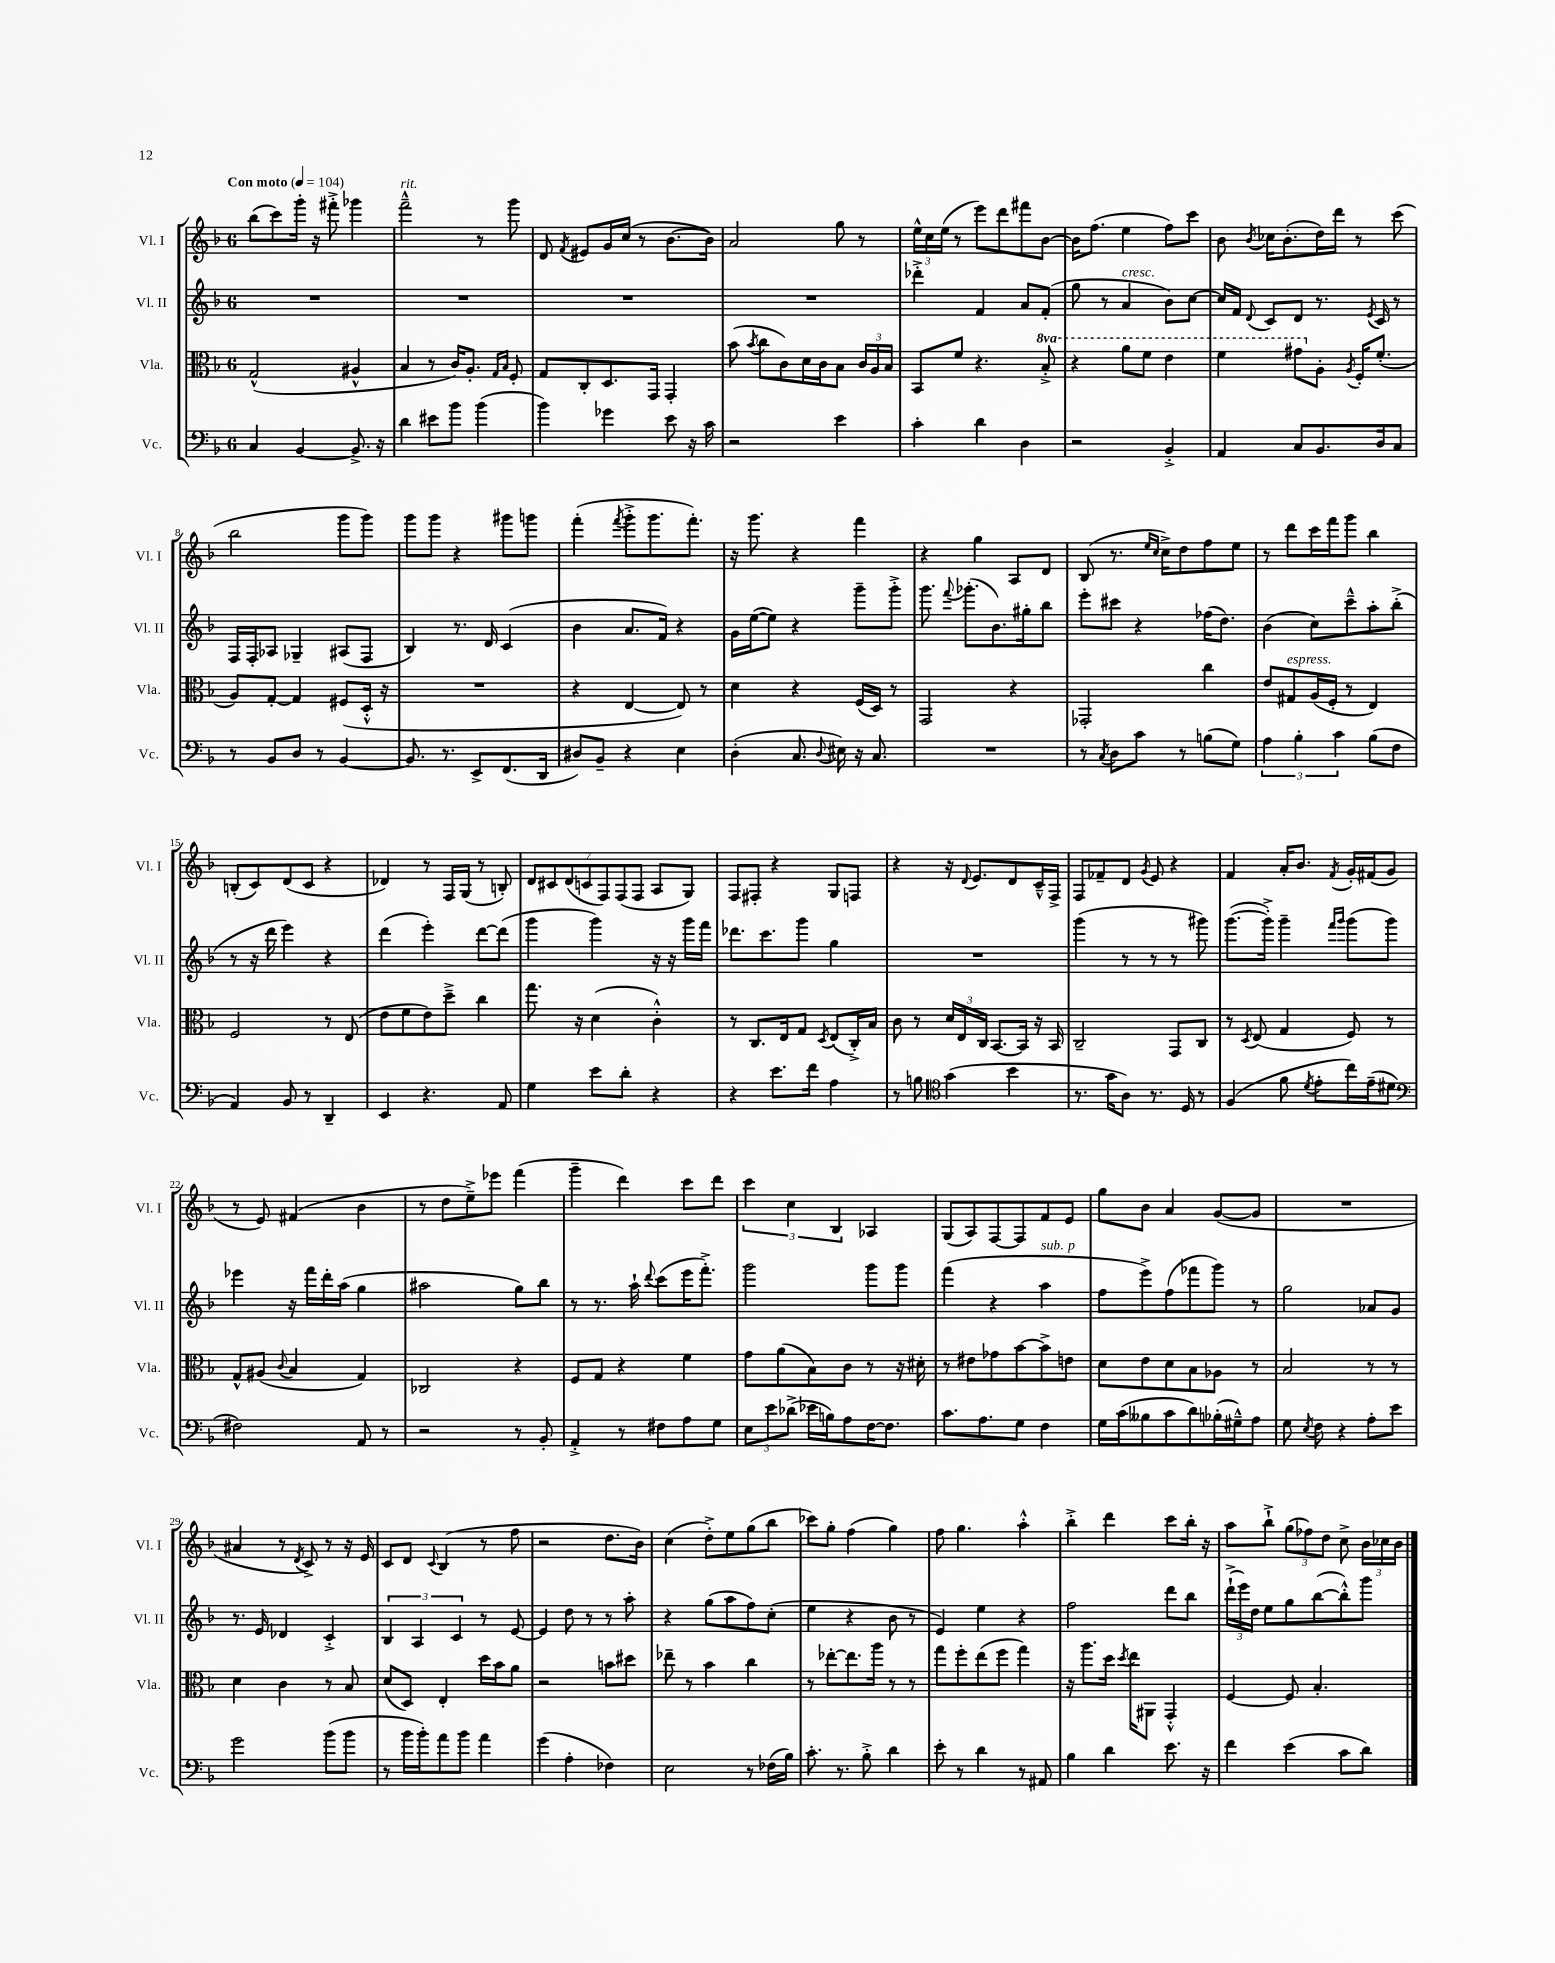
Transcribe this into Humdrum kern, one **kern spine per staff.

**kern	**kern	**kern	**kern
*part4	*part3	*part2	*part1
*staff4	*staff3	*staff2	*staff1
*I"Vc.	*I"Vla.	*I"Vl. II	*I"Vl. I
*I'Vc.	*I'Vla.	*I'Vl. II	*I'Vl. I
*clefF4	*clefC3	*clefG2	*clefG2
*k[b-]	*k[b-]	*k[b-]	*k[b-]
*M6/8	*M6/8	*M6/8	*M6/8
*MM104	*MM104	*MM104	*MM104
=1	=1	=1	=1
!	!	!	!LO:TX:a:B:t=Con moto
4C/	(2G^^/	2.r	(8bb-\L
.	.	.	8ccc\)
[4BB-/	.	.	16ggg'\Jk
.	.	.	16r
.	.	.	8fff#X'^\
8.BB-^/]	4A#X^^/	.	4ggg-X\
16r	.	.	.
=2	=2	=2	=2
!	!	!	!LO:TX:a:i:t=rit.
4d\	4B-/	2.r	2fff~^^\
8e#X\L	8r	.	.
8b-\J	16c/KL)	.	.
.	8.A'/J	.	.
(4b-\	.	.	8r
.	16qqG/LL	.	.
.	16qqB-/JJ	.	.
.	8F'/	.	8ggg\
=3	=3	=3	=3
4b-\)	8G/L	2.r	8d/
.	.	.	8qf/
.	8C'/	.	8e#X/L
4g-X\	8.D/	.	16g/L
.	.	.	(16cc/JJ
.	.	.	8r
.	16GG/Jk	.	.
8e\	4GG'/	.	[8.b-\L
16r	.	.	.
16c\	.	.	16b-\Jk])
=4	=4	=4	=4
2r	(8b-\	2.r	2a/
.	8qb-/	.	.
.	8cc\L	.	.
.	8c\)	.	.
.	16d\L	.	.
.	16c\J	.	.
4e\	8B-\J	.	8gg\
.	24c/LL	.	8r
.	24A/	.	.
.	24B-/JJ	.	.
=5	=5	=5	=5
4c'\	8BB-/L	4ddd-X'^\	24ee^^\LL
.	.	.	24cc\
.	.	.	(24ee\JJ
.	8f/J	.	8r
4d\	4.r	4f/	8eee\L)
.	.	.	8ddd\
4D\	.	8a/L	8fff#X\
*	*8va	*	*
.	8b-'^/	(8f'/J	[8b-\J
=6	=6	=6	=6
2r	4r	8gg\	16b-\KL]
.	.	.	(8.ff\J
.	.	8r	.
!	!	!LO:TX:a:i:t=cresc.	!
.	8aa\L	4a/	4ee\
.	8ff\J	.	.
4BB-'^/	4ee\	8b-\L)	8ff\L)
.	.	[8cc\J	8ccc\J
=7	=7	=7	=7
4AA/	4ff\	16cc/LL]	8b-\
.	.	16f/JJ	.
.	.	8qqd/	8qb-/
.	.	8c/L	16cc-X\KL
.	.	.	(8.b-'\
8C/L	8gg#X\L	8d/J	.
*	*X8va	*	*
8.BB-/	8A'\J	8.r	16dd\L)
.	.	.	16ddd\JJ
.	8qA/	.	.
.	16F'/KL	.	8r
.	.	8qe/	.
16D/k	(8.f'/J	16c/	.
8C/J	.	8r	(8ccc\
!!LO:LB:g=z
=8	=8	=8	=8
8r	8A/L)	16F/LL	2bb-\
.	.	16F'/J	.
8BB-/L	[8G'/J	8A-X/J	.
8D/J	4G/]	4G-X~/	.
8r	.	.	.
[4BB-/	(8F#X/L	(8A#X/L	8ggg\L
.	16D'^^/Jk	8F/J	8ggg\J)
.	16r	.	.
=9	=9	=9	=9
8.BB-/]	2.r	4B-/)	8ggg\L
.	.	.	8ggg\J
8.r	.	.	.
.	.	8.r	4r
8EE^/L	.	.	.
.	.	16d/	.
(8.FF/	.	(4c/	8ggg#X\L
.	.	.	8gggn\J
16DD/Jk	.	.	.
=10	=10	=10	=10
8D#X/L)	4r	4b-\	(4fff'\
8BB-~/J	.	.	.
.	.	.	8qfff/
4r	[4E/	8.a/L	8ggg'^\L
.	.	.	8.ggg\
.	.	16f/Jk)	.
4E\	8E/])	4r	.
.	.	.	8.fff'\J)
.	8r	.	.
=11	=11	=11	=11
(4D'\	4d\	16g\LL	16r
.	.	([16ee\J	8.ggg\
.	.	8ee\J])	.
8.C/	4r	4r	4r
8qqD/	.	.	.
16E#X\)	.	.	.
16r	(16F/LL	8ggg~\L	4fff\
8.C/	16D/JJ)	.	.
.	8r	8ggg'^\J	.
=12	=12	=12	=12
2.r	2GG/	8.ggg\	4r
.	.	8qqfff/	.
.	.	(8.ggg-X'\L	.
.	.	.	4gg\
.	.	8.b-\)	.
.	4r	.	8A/L
.	.	16gg#X'\k	.
.	.	8bb-\J	8d/J
=13	=13	=13	=13
8r	2GG-X'/	8eee'\L	(8B-/
8qC/	.	.	.
8D\L	.	8ccc#X\J	8.r
8c\J	.	4r	.
.	.	.	16qqee/LL
.	.	.	16qqcc/JJ
.	.	.	16cc^\KL)
8r	.	.	8dd\
(8Bn\L	4cc\	(16ff-X\KL	8ff\
.	.	8.dd\J)	.
8G\J)	.	.	8ee\J
=14	=14	=14	=14
6A\	8e/L	(4b-\	8r
!	!LO:TX:a:i:t=espress.	!	!
.	8G#X/	.	8ddd\L
6B-'\	.	.	.
.	(16A/L	8cc\L)	16ccc\L
.	16F'/JJ	.	16fff\J
6c\	.	.	.
.	8r	8ccc~^^\	8ggg\J
(8B-\L	4E/)	8aa'\	4bb-\
8F\J	.	(8bb-'^\J	.
!!LO:LB:g=z
=15	=15	=15	=15
4AA/)	2F/	8r	(8Bn'/L
.	.	16r	8c/)
.	.	16ddd\	.
8BB-/	.	4eee\)	(8d/
8r	.	.	8c/J
4DD~/	8r	4r	4r
.	(8E/	.	.
=16	=16	=16	=16
4EE/	8e\L	(4ddd\	4d-X/)
.	8f\	.	.
4.r	8e\)	4eee'\)	8r
.	8dd~^\J	.	16F/LL
.	.	.	(16G/JJ
.	4cc\	[8ddd\L	8r
8AA/	.	(8ddd\J]	8Bn'/)
=17	=17	=17	=17
4G\	8.gg\	4ggg\	14d/L
.	.	.	14c#X/
.	.	.	(14d/
.	16r	.	.
.	.	.	14cn/
8e\L	(4d\	4ggg\)	.
.	.	.	14F/)
.	.	.	(14F/
8d'\J	.	.	.
.	.	.	14F/J
4r	4c'^^\)	16r	8A/L
.	.	16r	.
.	.	16ggg\LL	8G/J)
.	.	16fff\JJ	.
=18	=18	=18	=18
4r	8r	8.ddd-X\L	8F/L
.	8.C/L	.	8F#X'/J
.	.	8.ccc\	.
8.e\L	.	.	4r
.	16E/k	.	.
.	8G/J	8ggg\J	.
16f\Jk	.	.	.
.	8qD/	.	.
4A\	(8E/L	4gg\	8G/L
.	16C'^/L)	.	8Fn/J
.	16B-/JJ	.	.
=19	=19	=19	=19
8r	8c\	2.r	4r
8Bn\	8r	.	.
*clefC4	*	*	*
(4g\	24d/LL	.	16r
.	24E/	.	.
.	.	.	8qqd/
.	.	.	8.e/L
.	24C/JJ	.	.
.	[8.BB-/L	.	.
4b-\	.	.	8d/
.	16BB-/Jk]	.	.
.	16r	.	16c~^^/L
.	16BB-/	.	16F^/JJ
=20	=20	=20	=20
8.r	2C~/	(4ggg\	8F/L
.	.	.	8f-X~/
16g\KL	.	.	.
8A\J)	.	8r	8d/J
.	.	.	8qg/
8.r	.	8r	8e/
.	8GG/L	8r	4r
16D/	.	.	.
8r	8C/J	8ggg#X\)	.
=21	=21	=21	=21
(4F/	8r	([8.ggg\L	4f/
.	8qD/	.	.
.	(8E/	.	.
.	.	16ggg'^\Jk])	.
8f\	4G/	4ggg~\	16a'/KL
.	.	.	8.b-/J
8qd/	.	.	.
8e'\L	.	.	.
.	.	16qqfff/LL	.
.	.	16qqggg/JJ	8qf/
16cc\L)	8F/)	(8ggg\L	16g'/LL
(16e~\J	.	.	(16f#X/J
8d#X\J	8r	8ggg\J)	8g/J
!!LO:LB:g=z
=22	=22	=22	=22
*clefF4	*	*	*
2F#X\)	8G^^/L	4eee-X\	8r
.	(8A#X/J	.	8e/)
.	8qqc/	.	.
.	4B-/	16r	(4f#X/
.	.	16fff\LL	.
.	.	16ddd'\	.
.	.	(16aa\JJ	.
8AA/	4G/)	4gg\	4b-\
8r	.	.	.
=23	=23	=23	=23
2r	2C-X/	2aa#X\	8r
.	.	.	8dd\L
.	.	.	8ee~^\)
.	.	.	8eee-X\J
8r	4r	8gg\L)	(4fff\
8BB-'/	.	8bb-\J	.
=24	=24	=24	=24
4AA'^/	8F/L	8r	4ggg~\
.	8G/J	8.r	.
8r	4r	.	4ddd\)
.	.	16aa`\	.
.	.	8qqddd/	.
8F#X\L	.	(8ccc\L	.
8A\	4f\	16eee\K	8ccc\L
.	.	8.fff'^\J)	.
8G\J	.	.	8ddd\J
=25	=25	=25	=25
12E\L	8g\L	2ggg\	6ccc\
12e\	.	.	.
.	(8a\	.	.
(12d-X^\J	.	.	6cc\
16e-X\LL	8B-\)	.	.
16Bn\J)	.	.	.
.	.	.	6B-/
8A\	8c\J	.	.
[16F\K	8r	8ggg\L	4A-X/
8.F\J]	.	.	.
.	16r	8ggg\J	.
.	16d#X'\	.	.
=26	=26	=26	=26
8.c\L	8r	(4fff\	(8G/L
.	8e#X\L	.	8A/)
8.A\	.	.	.
.	8g-X\	4r	[8F/
8G\J	[8b-\	.	8F/]
!	!	!LO:TX:a:i:t=sub. p	!
4F\	8b-^\]	4aa\	8f/
.	8en\J	.	8e/J
=27	=27	=27	=27
16G\LL	8d\L	8ff\L	8gg\L
(16c\J	.	.	.
8B--X\	8e\	8eee^\)	8b-\J
8c\	8d\	(8ff\	4a/
8d\)	8B-\	8fff-X\	.
(16B-X'\L	8A-X\J	8ggg\J)	([8g/L
16G#X~^^\J)	.	.	.
8A\J	8r	8r	8g/J]
=28	=28	=28	=28
8G\	2B-/	2gg\	2.r
8qE/	.	.	.
8F\	.	.	.
4r	.	.	.
8A'\L	8r	8a-X/L	.
8e\J	8r	8g/J	.
!!LO:LB:g=z
=29	=29	=29	=29
2g\	4d\	8.r	4a#X/
.	.	16e/	.
.	4c\	4d-X/	8r
.	.	.	8qd/
.	.	.	8c^/)
(8b-\L	8r	4c'^/	8r
8b-\J	8B-/	.	16r
.	.	.	16e/
=30	=30	=30	=30
8r	(8d/L	6B-/	8c/L
16b-\LL	8D/J)	.	8d/J
.	.	6A/	.
16b-'\J)	.	.	.
.	.	.	8qqc/
8a\	4E'/	.	(4B-/
.	.	6c/	.
8b-\J	.	.	.
4a\	16dd\LL	8r	8r
.	16b-\J	.	.
.	8a\J	[8e/	8ff\
=31	=31	=31	=31
(4g\	2r	4e/]	2r
4A'\	.	8dd\	.
.	.	8r	.
4F-X\)	8bn\L	8r	8.dd\L
.	8dd#X\J	8aa'\	.
.	.	.	16b-\Jk)
=32	=32	=32	=32
2E\	8ee-X~\	4r	(4cc\
.	8r	.	.
.	4b-\	(8gg\L	8dd'^\L)
.	.	8aa\	8ee\
8r	4cc\	8ff\)	(8gg\
(16F-X\LL	.	(8cc'\J	8bb-\J
16B-\JJ)	.	.	.
=33	=33	=33	=33
8.c'\	8r	4ee\	8ccc-X\L)
.	[8ee-X'\L	.	8gg'\J
8.r	.	.	.
.	8.ee-\]	4r	(4ff\
8B-'^\	.	.	.
.	16aa\Jk	.	.
4d\	8r	8b-\	4gg\)
.	8r	8r	.
=34	=34	=34	=34
8e'\	8gg\L	4e/)	8ff\
8r	8ff'\	.	4.gg\
4d\	(8ee\	4ee\	.
.	8ff\J	.	.
8r	4gg\)	4r	4aa'^^\
8AA#X/	.	.	.
=35	=35	=35	=35
4B-\	16r	2ff\	4bb-'^\
.	8.aa\L	.	.
4d\	16dd\Jk	.	4ddd\
.	8qdd/	.	.
.	16ee\KL	.	.
.	8AA#X\J	.	.
8.e\	4GG'^^/	8ddd\L	8ccc\L
.	.	8bb-\J	16bb-'\Jk
16r	.	.	16r
=36	=36	=36	=36
4f\	[4F/	(24ddd`^\LL	8aa\L
.	.	24eee\)	.
.	.	24dd\JJ	.
.	.	8ee\L	8bb-`^\J
(4e\	8F/]	8gg\	(12gg\L
.	.	.	12ff-X\)
.	4.B-'/	([8bb-\	.
.	.	.	12dd\J
8c\L	.	8bb-'^^\])	8cc^\
8d\J)	.	8ggg\J	24b-\LL
.	.	.	24cc-X\
.	.	.	24b-\JJ
==	==	==	==
*-	*-	*-	*-
